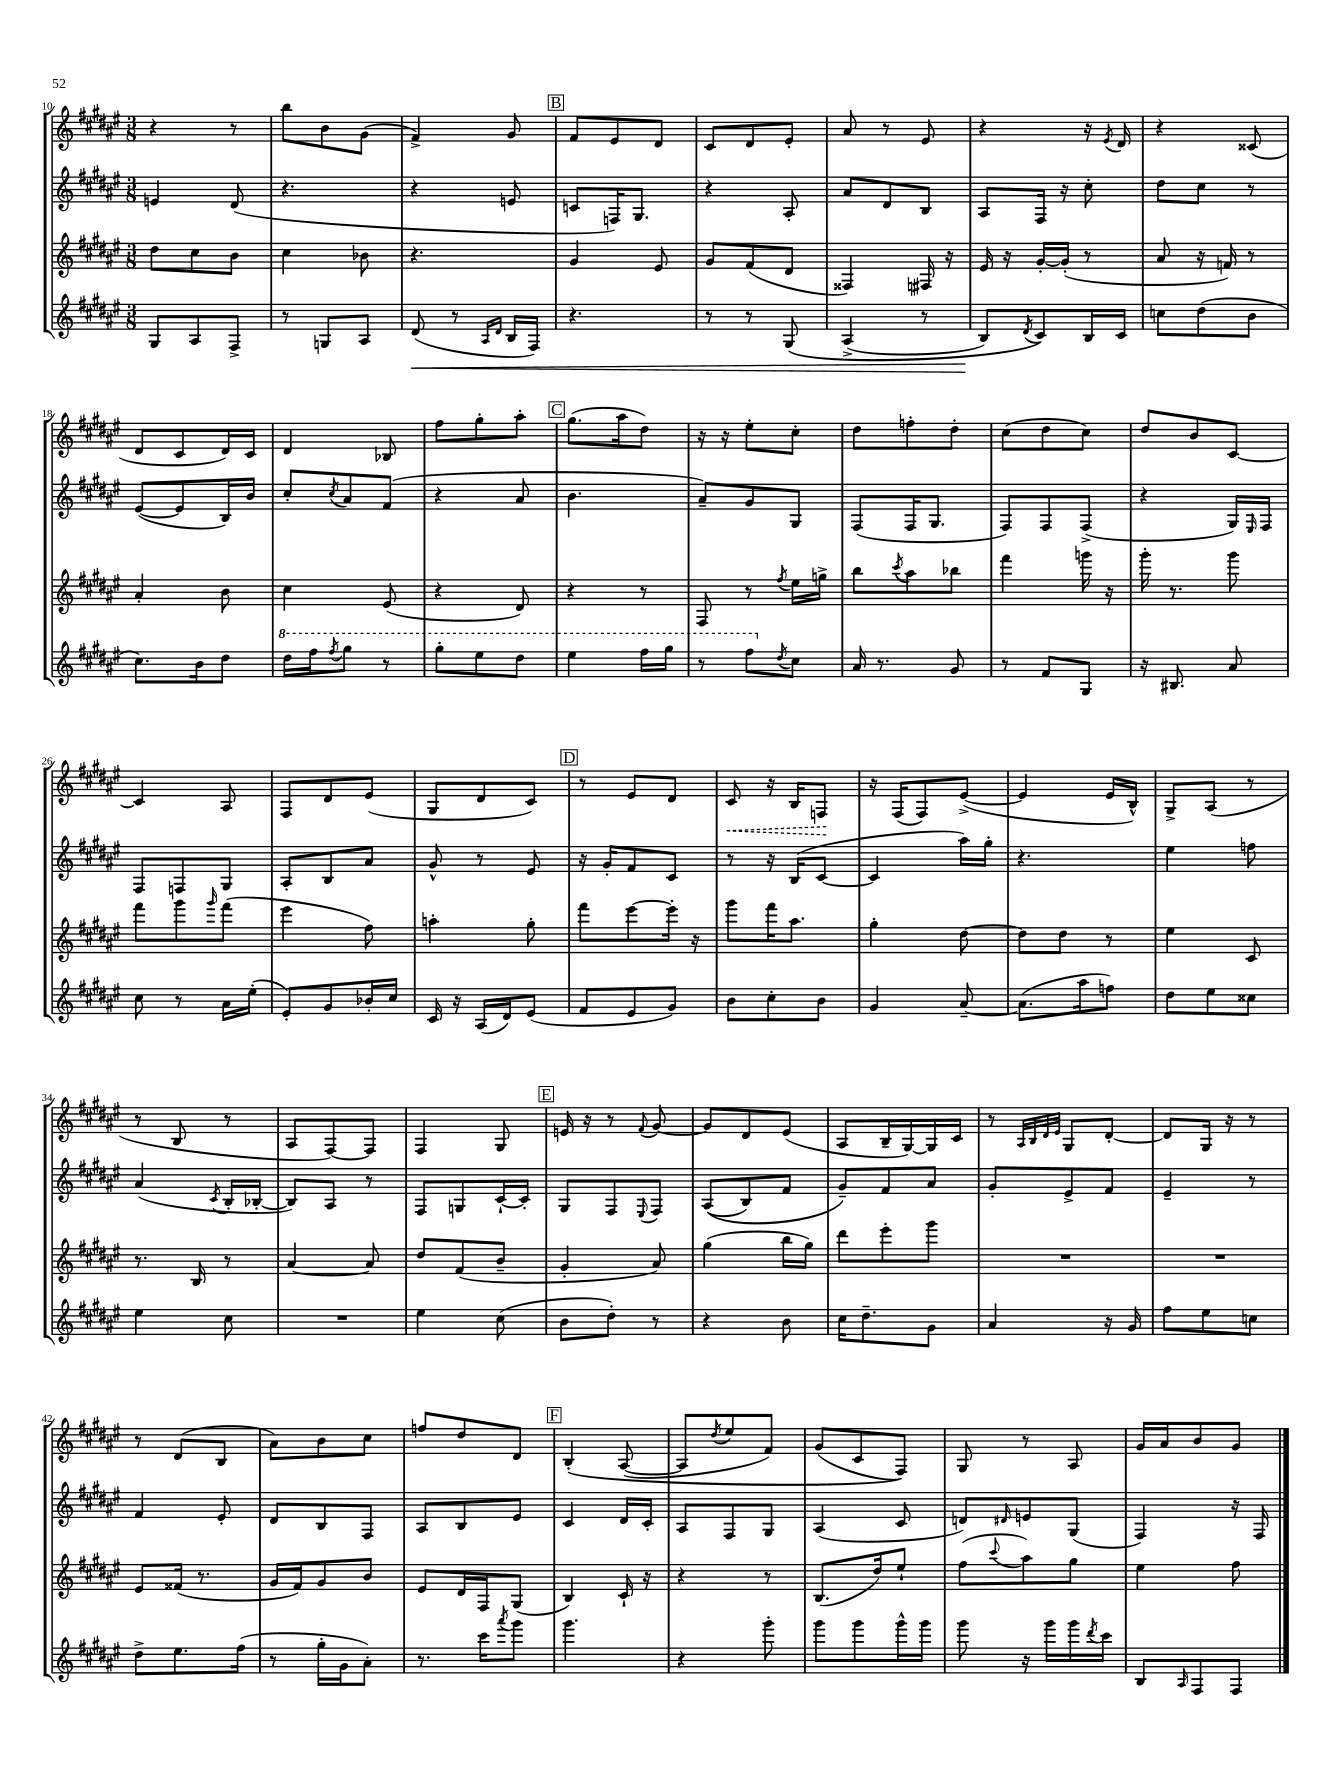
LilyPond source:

<<
\new StaffGroup <<
\new Staff = "s0" {
    \clef treble \key fis \major \numericTimeSignature \time 3/8
    r4 r8 |
    b''8 b'8 gis'8( |
    fis'4->) gis'8 |
    \mark \markup { \box "B" } fis'8 eis'8 dis'8 |
    cis'8 dis'8 eis'8-. |
    ais'8 r8 eis'8 |
    r4 r16 \acciaccatura { eis'8 } dis'16 |
    r4 cisis'8( |
    dis'8 cis'8 dis'16) cis'16 |
    dis'4 bes8 |
    fis''8 gis''8-. ais''8-. |
    \mark \markup { \box "C" } gis''8.( ais''16 dis''8) |
    r16 r16 eis''8-. cis''8-. |
    dis''8 f''8-. dis''8-. |
    cis''8( dis''8 cis''8) |
    dis''8 b'8 cis'8~ |
    cis'4 ais8 |
    fis8 dis'8 eis'8( |
    gis8 dis'8 cis'8) |
    \mark \markup { \box "D" } r8 eis'8 dis'8 |
    \once \override Hairpin.style = #'dashed-line cis'8\< r16 b16 f8\! |
    r16 fis16( fis8) eis'8~->( |
    eis'4 eis'16 b16-^) |
    gis8-> ais8( r8 |
    r8 b8 r8 |
    ais8 fis8~) fis8 |
    fis4 gis8 |
    \mark \markup { \box "E" } e'16 r16 r8 \appoggiatura { fis'8 } gis'8~ |
    gis'8 dis'8 eis'8( |
    ais8 b16-- gis16~) gis16 cis'16 |
    r8 \grace { ais32 b32 dis'32 eis'32 } gis8 dis'8~-. |
    dis'8 gis16 r16 r8 |
    r8 dis'8( b8 |
    ais'8) b'8 cis''8 |
    f''8 dis''8 dis'8 |
    \mark \markup { \box "F" } b4-.\( ais8~( |
    ais8 \acciaccatura { dis''8 } eis''8 fis'8) |
    gis'8( cis'8 fis8)\) |
    gis8 r8 ais8 |
    gis'16 ais'16 b'8 gis'8 \bar "|." |
}
\new Staff = "s1" {
    \clef treble \key fis \major \numericTimeSignature \time 3/8
    e'4 dis'8( |
    r4. |
    r4 e'8 |
    \mark \markup { \box "B" } c'8 f16) gis8. |
    r4 ais8-. |
    ais'8 dis'8 b8 |
    ais8 fis16 r16 cis''8-. |
    dis''8 cis''8 r8 |
    eis'8~( eis'8 b16) b'16 |
    cis''8-. \acciaccatura { cis''8 } ais'8 fis'8( |
    r4 ais'8 |
    \mark \markup { \box "C" } b'4. |
    ais'8--) gis'8 gis8 |
    fis8( fis16 gis8. |
    fis8) fis8 fis8->( |
    r4 gis16) \grace { eis16 } fis16 |
    fis8 f8 gis8 |
    ais8-. b8 ais'8 |
    gis'8-^ r8 eis'8 |
    \mark \markup { \box "D" } r16 gis'16-. fis'8 cis'8 |
    r8 r16 b16( cis'8~ |
    cis'4 ais''16) gis''16-. |
    r4. |
    eis''4 f''8 |
    ais'4( \acciaccatura { cis'8 } b16-. bes16~-. |
    bes8) ais8 r8 |
    fis8 g8 cis'16~-! cis'16-. |
    \mark \markup { \box "E" } gis8 fis8 \appoggiatura { eis8 } fis8 |
    ais8(\( b8) fis'8 |
    gis'8--\) fis'8 ais'8 |
    gis'8-. eis'8-> fis'8 |
    eis'4-- r8 |
    fis'4 eis'8-. |
    dis'8 b8 fis8 |
    ais8 b8 eis'8 |
    \mark \markup { \box "F" } cis'4 dis'16 cis'16-. |
    ais8 fis8 gis8 |
    ais4( cis'8 |
    d'8) \grace { dis'16 } e'8 gis8( |
    fis4) r16 fis16 \bar "|." |
}
\new Staff = "s2" {
    \clef treble \key fis \major \numericTimeSignature \time 3/8
    dis''8 cis''8 b'8 |
    cis''4 bes'8 |
    r4. |
    \mark \markup { \box "B" } gis'4 eis'8 |
    gis'8 fis'8( dis'8 |
    fisis4) fis16 r16 |
    eis'16 r16 gis'16~-. gis'16-.( r8 |
    ais'8 r16 f'16) r8 |
    ais'4-. b'8 |
    cis''4 eis'8( |
    r4 dis'8) |
    \mark \markup { \box "C" } r4 r8 |
    fis8 r8 \acciaccatura { fis''8 } eis''16 g''16-> |
    b''8 \acciaccatura { cis'''8 } ais''8 bes''8 |
    fis'''4 g'''16 r16 |
    gis'''16-. r8. gis'''8 |
    fis'''8 gis'''8 \grace { gis'''16 } fis'''8( |
    eis'''4 fis''8) |
    a''4-. gis''8-. |
    \mark \markup { \box "D" } fis'''8 eis'''8~ eis'''16-. r16 |
    gis'''8 fis'''16 ais''8. |
    gis''4-. dis''8~ |
    dis''8 dis''8 r8 |
    eis''4 cis'8 |
    r8. b16 r8 |
    ais'4~ ais'8 |
    dis''8 fis'8( b'8-- |
    \mark \markup { \box "E" } gis'4-. ais'8) |
    gis''4( b''16 gis''16) |
    dis'''8 eis'''8-. gis'''8 |
    R4. |
    R4. |
    eis'8 fisis'16( r8. |
    gis'16 fis'16) gis'8 b'8 |
    eis'8 dis'16 fis16 gis8( |
    \mark \markup { \box "F" } b4) cis'16-! r16 |
    r4 r8 |
    b8.( dis''16) eis''8-! |
    fis''8( \appoggiatura { cis'''8 } ais''8) gis''8 |
    eis''4 fis''8 \bar "|." |
}
\new Staff = "s3" {
    \clef treble \key fis \major \numericTimeSignature \time 3/8
    gis8 ais8 fis8-> |
    r8 g8 ais8 |
    dis'8\<( r8 \grace { ais16 dis'16 } b16 fis16) |
    \mark \markup { \box "B" } r4. |
    r8 r8 gis8\( |
    ais4->( r8 |
    b8\!) \acciaccatura { dis'8 } cis'8\) b16 cis'16 |
    c''8 dis''8( b'8 |
    cis''8.) b'16 dis''8 |
    \ottava #1 dis'''16 fis'''16 \acciaccatura { fis'''8 } gis'''8 r8 |
    gis'''8-. eis'''8 dis'''8 |
    \mark \markup { \box "C" } eis'''4 fis'''16 gis'''16 |
    r8 fis'''8 \ottava #0 \acciaccatura { dis''8 } cis''8 |
    ais'16 r8. gis'8 |
    r8 fis'8 gis8 |
    r16 bis8. ais'8 |
    cis''8 r8 ais'16 eis''16-.( |
    eis'8-.) gis'8 bes'16-. cis''16 |
    cis'16 r16 ais16( dis'16) eis'8( |
    \mark \markup { \box "D" } fis'8 eis'8 gis'8) |
    b'8 cis''8-. b'8 |
    gis'4 ais'8~-- |
    ais'8.( ais''16 f''8) |
    dis''8 eis''8 cisis''8 |
    eis''4 cis''8 |
    R4. |
    eis''4 cis''8( |
    \mark \markup { \box "E" } b'8 dis''8-.) r8 |
    r4 b'8 |
    cis''16 dis''8.-- gis'8 |
    ais'4 r16 gis'16 |
    fis''8 eis''8 c''8 |
    dis''8-> eis''8. fis''16( |
    r8 gis''16-. gis'16 ais'8-.) |
    r8. cis'''16 \acciaccatura { ais'''8 } gis'''8 |
    \mark \markup { \box "F" } gis'''4. |
    r4 gis'''8-. |
    gis'''8 gis'''8 gis'''16-^ gis'''16 |
    gis'''8 r16 gis'''16 gis'''16 \acciaccatura { dis'''8 } cis'''16 |
    b8 \grace { ais16 } fis8 fis8 \bar "|." |
}
>>
>>
\layout { \context { \Score currentBarNumber = #10 } }
